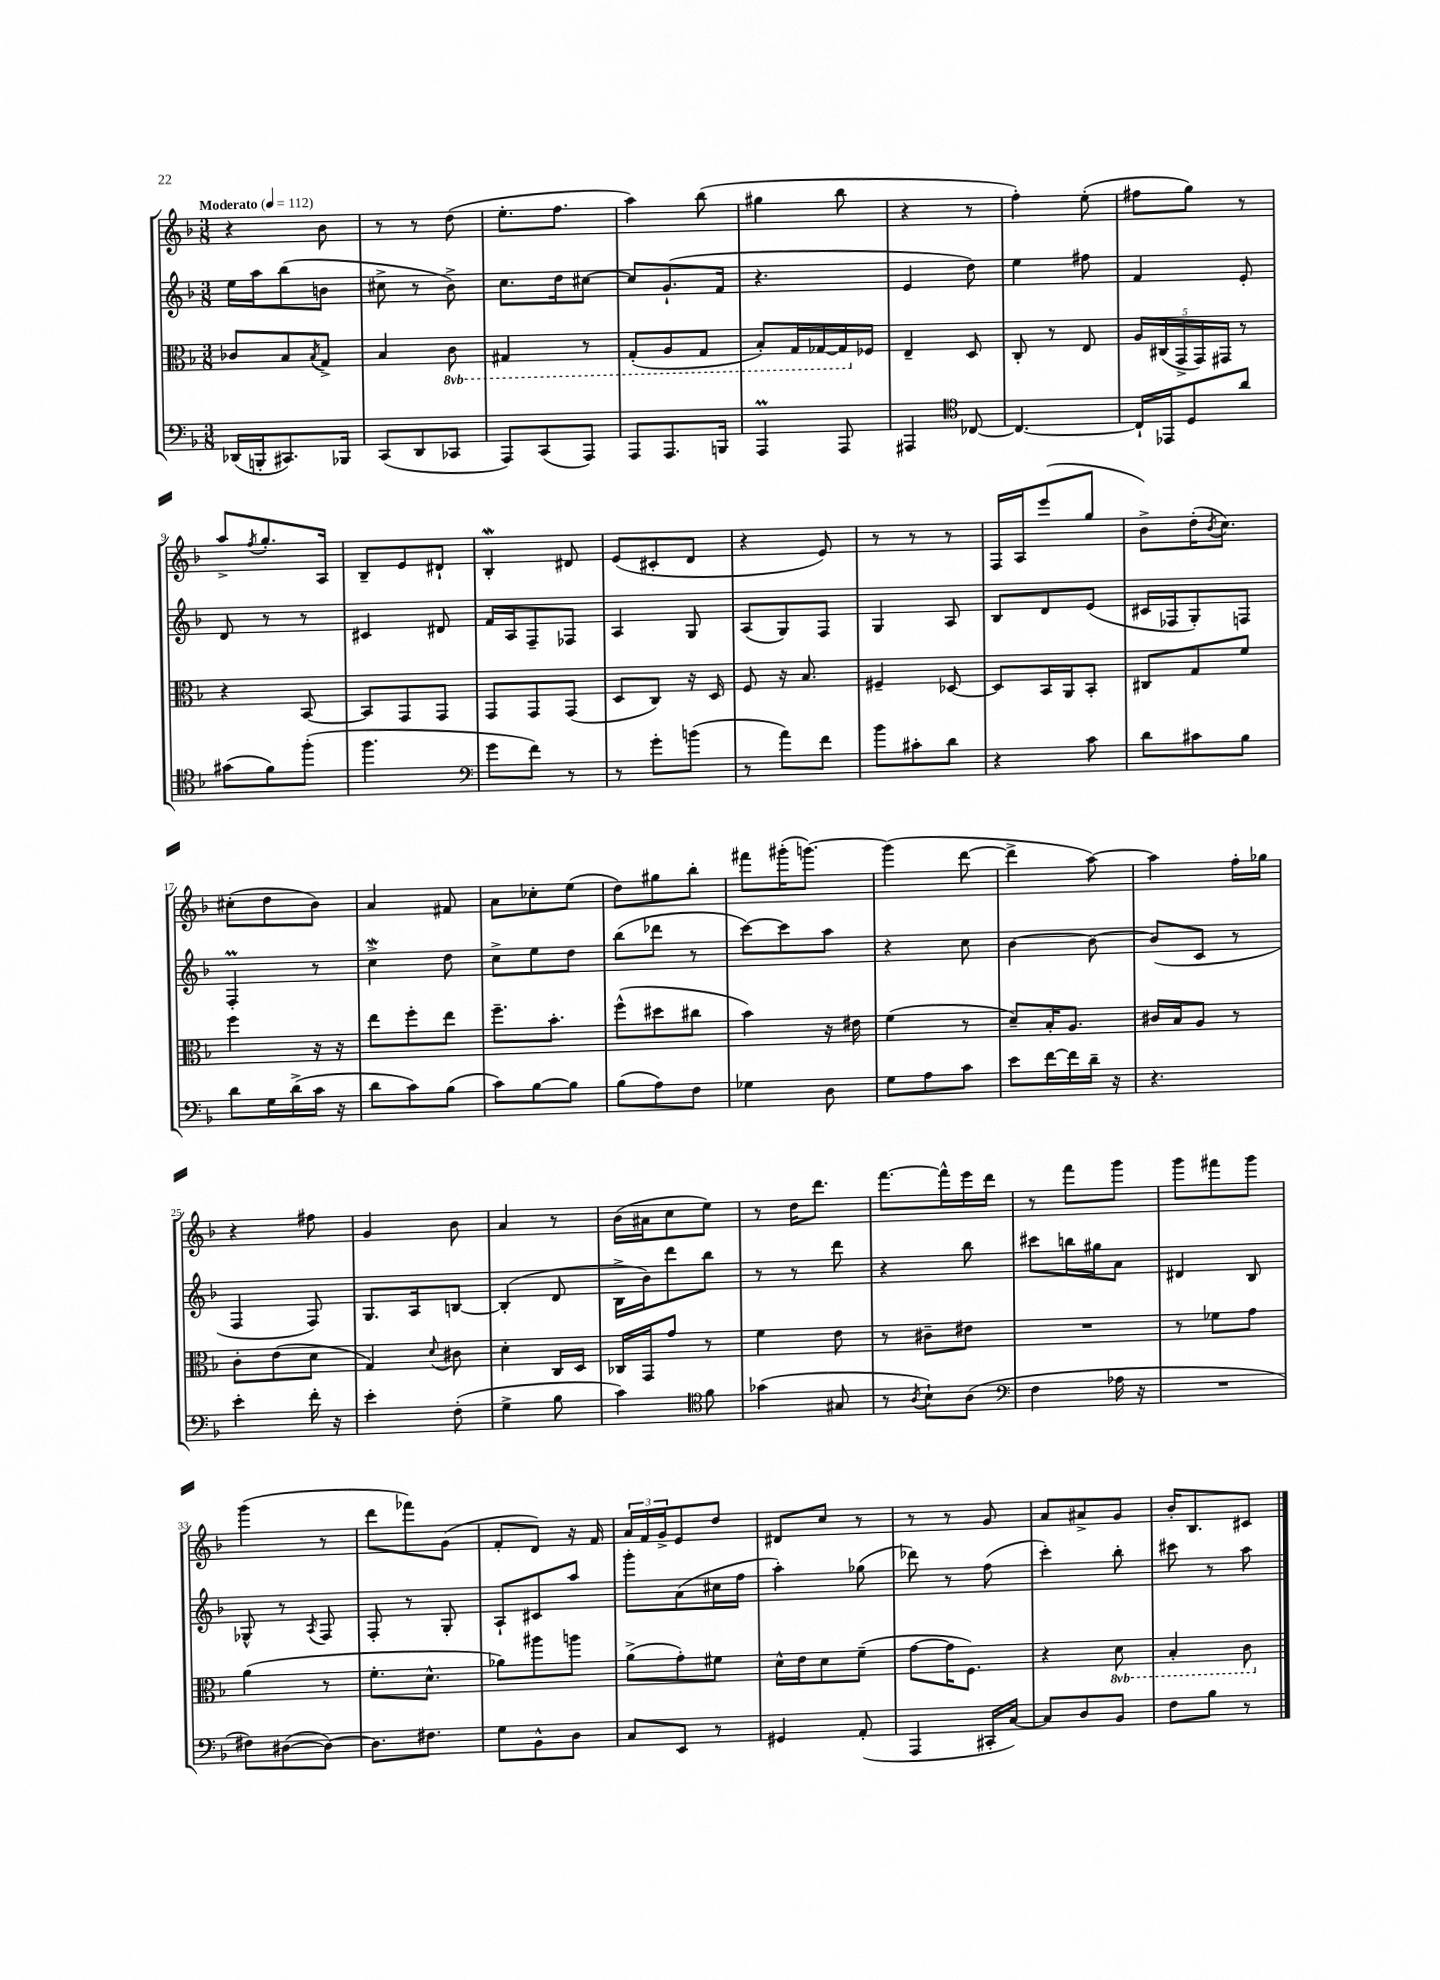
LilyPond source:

<<
\new StaffGroup <<
\new Staff = "s0" {
    \clef treble \key f \major \numericTimeSignature \time 3/8 \tempo "Moderato" 4 = 112
    r4 bes'8 |
    r8 r8 d''8( |
    e''8.-. f''8. |
    a''4) bes''8( |
    gis''4 bes''8 |
    r4 r8 |
    f''4-.) e''8-.( |
    fis''8 g''8) r8 |
    a''8-> \acciaccatura { f''8 } g''8.-. a16 |
    bes8-- e'8 dis'8-! |
    bes4-.\mordent dis'8 |
    e'8( cis'8-. d'8 |
    r4 e'8) |
    r8 r8 r8 |
    f16 a16 e'''8( g''8 |
    bes'8->) d''16-.( \acciaccatura { bes'8 } c''8.) |
    cis''8-.( d''8 bes'8) |
    a'4 fis'8 |
    a'8 ces''8-. e''8( |
    d''8) gis''8 bes''8-. |
    fis'''8 gis'''16-.( g'''8.~) |
    g'''4( d'''8~ |
    d'''4-> a''8~) |
    a''4 f''16-. ges''16 |
    r4 fis''8 |
    g'4 bes'8 |
    a'4 r8 |
    bes'16( ais'16 c''8 e''8) |
    r8 d''16 d'''8. |
    f'''8.~ f'''16-^ e'''16 d'''16 |
    r8 f'''8 g'''8 |
    g'''8 fis'''8 g'''8 |
    g'''4( r8 |
    d'''8 fes'''8) g'8( |
    f'8-. d'8) r16 f'16 |
    \tuplet 3/2 { a'16 f'16 g'16-> } e'8 d''8 |
    dis'8 c''8 r8 |
    r8 r8 g'8 |
    a'8 ais'8-> g'8 |
    bes'16-. bes8. cis'8 \bar "|." |
}
\new Staff = "s1" {
    \clef treble \key f \major \numericTimeSignature \time 3/8
    e''16 a''16 bes''8( b'8 |
    cis''8-> r8 bes'8->) |
    c''8. d''16 cis''8~ |
    cis''8 g'8.-!( f'16 |
    r4. |
    e'4 d''8) |
    e''4 fis''8 |
    f'4 e'8-. |
    d'8 r8 r8 |
    cis'4 dis'8 |
    f'16 a16 f8-- fes8 |
    a4 g8 |
    a8( g8) f8 |
    g4 a8 |
    bes8 d'8 e'8( |
    cis'16 fes16 g8-.) f8 |
    f4-.\prall r8 |
    c''4->\mordent d''8 |
    c''8-> e''8 d''8 |
    bes''8( des'''8 r8 |
    c'''8~) c'''8 a''8 |
    r4 c''8 |
    bes'4~ bes'8~ |
    bes'8( c'8 r8 |
    f4 f8) |
    g8. a16 b8~ |
    b4-.( d'8 |
    bes16-> bes'16) d'''8 bes''8 |
    r8 r8 d'''8 |
    r4 bes''8 |
    cis'''8 b''16 gis''16 a'8 |
    dis'4 bes8 |
    ges8-^ r8 \acciaccatura { a8 } f8 |
    f8-. r8 g8-. |
    a8-! cis'8 a''8 |
    g'''8-. a'8( cis''16 f''16 |
    a''4-.) ges''8( |
    des'''8) r8 f''8( |
    c'''4-.) bes''8-. |
    cis'''8 r8 a''8 \bar "|." |
}
\new Staff = "s2" {
    \clef alto \key f \major \numericTimeSignature \time 3/8 \set Staff.ottavationMarkups = #ottavation-simple-ordinals
    ces'8 bes8 \acciaccatura { bes8 } g8-> |
    bes4 \ottava #-1 c8 |
    gis,4 r8 |
    g,8-.( a,8 g,8 |
    bes,8-.) g,16 ges,16~ ges,16 \ottava #0 fes16 |
    e4-- d8 |
    c8-. r8 e8 |
    \tuplet 5/4 { a16 cis16( g,16-> g,16) gis,16 } r8 |
    r4 bes,8~ |
    bes,8 g,8 g,8 |
    g,8 g,8 g,8( |
    d8 c8) r16 d16 |
    f8 r16 bes8. |
    fis4-- des8~ |
    des8 bes,16 a,16 bes,8-. |
    cis8 g8 f'8 |
    f''4 r16 r16 |
    e''8 f''8-. e''8 |
    f''8.-- bes'8.-. |
    f''8-^( dis''8 cis''8 |
    bes'4) r16 eis'16 |
    f'4( r8 |
    d'8--) bes16-. a8. |
    cis'16 bes16 a8 r8 |
    c'8-. e'8( d'8 |
    g4) \appoggiatura { d'8 } cis'8 |
    d'4-. c16 d16 |
    ces16 g,16 g'8 r8 |
    f'4 e'8 |
    r8 cis'8-- eis'8 |
    R4. |
    r8 fes'8 g'8 |
    a'4( r8 |
    f'8.-. d'8.-^ |
    aes'8) ais''8 a''8 |
    a'8->( g'8-.) fis'8 |
    d'16-^ e'16 d'8 f'8--( |
    g'8~ g'16 f8.) |
    r4 \ottava #-1 d8 |
    bes,4-. c8 \ottava #0 \bar "|." |
}
\new Staff = "s3" {
    \clef bass \key f \major \numericTimeSignature \time 3/8
    des,16( b,,16-. cis,8.) bes,,16 |
    c,8( d,8 ces,8 |
    a,,8) c,8( a,,8) |
    a,,8 a,,8. b,,16 |
    a,,4\prall a,,8 |
    ais,,4 \clef tenor ces8~ |
    ces4.~ |
    ces16-! ees,16 d8 a'8 |
    gis'8( f'8) f''8-.( |
    f''4. |
    \clef bass g'8 f'8) r8 |
    r8 g'8-. b'8( |
    r8 a'8) f'8 |
    bes'8 cis'8-. d'8 |
    r4 c'8 |
    d'8 cis'8 bes8 |
    d'8 g16 d'16->( c'16 r16 |
    d'8 c'8) bes8( |
    c'8) bes8~ bes8 |
    bes8( a8) f8 |
    ges4 d8 |
    g8 a8 c'8 |
    e'8 f'16~ f'16 d'16-- r16 |
    r4. |
    e'4-. f'16-. r16 |
    e'4-. f8-.( |
    g4-> bes8 |
    c'4) \clef tenor f'8 |
    ges'4( gis8 |
    r8 \acciaccatura { a8 } bes8-!) a8( |
    \clef bass f4 aes16 r16 |
    R4. |
    fis8) dis8~( dis8~) |
    dis8. fis8. |
    g8 bes,8-^ d8 |
    c8 e,8 r8 |
    gis,4 a,8-.( |
    a,,4 cis,16-. c16~) |
    c8 d8 bes,8 |
    f8 bes8 r8 \bar "|." |
}
>>
>>
